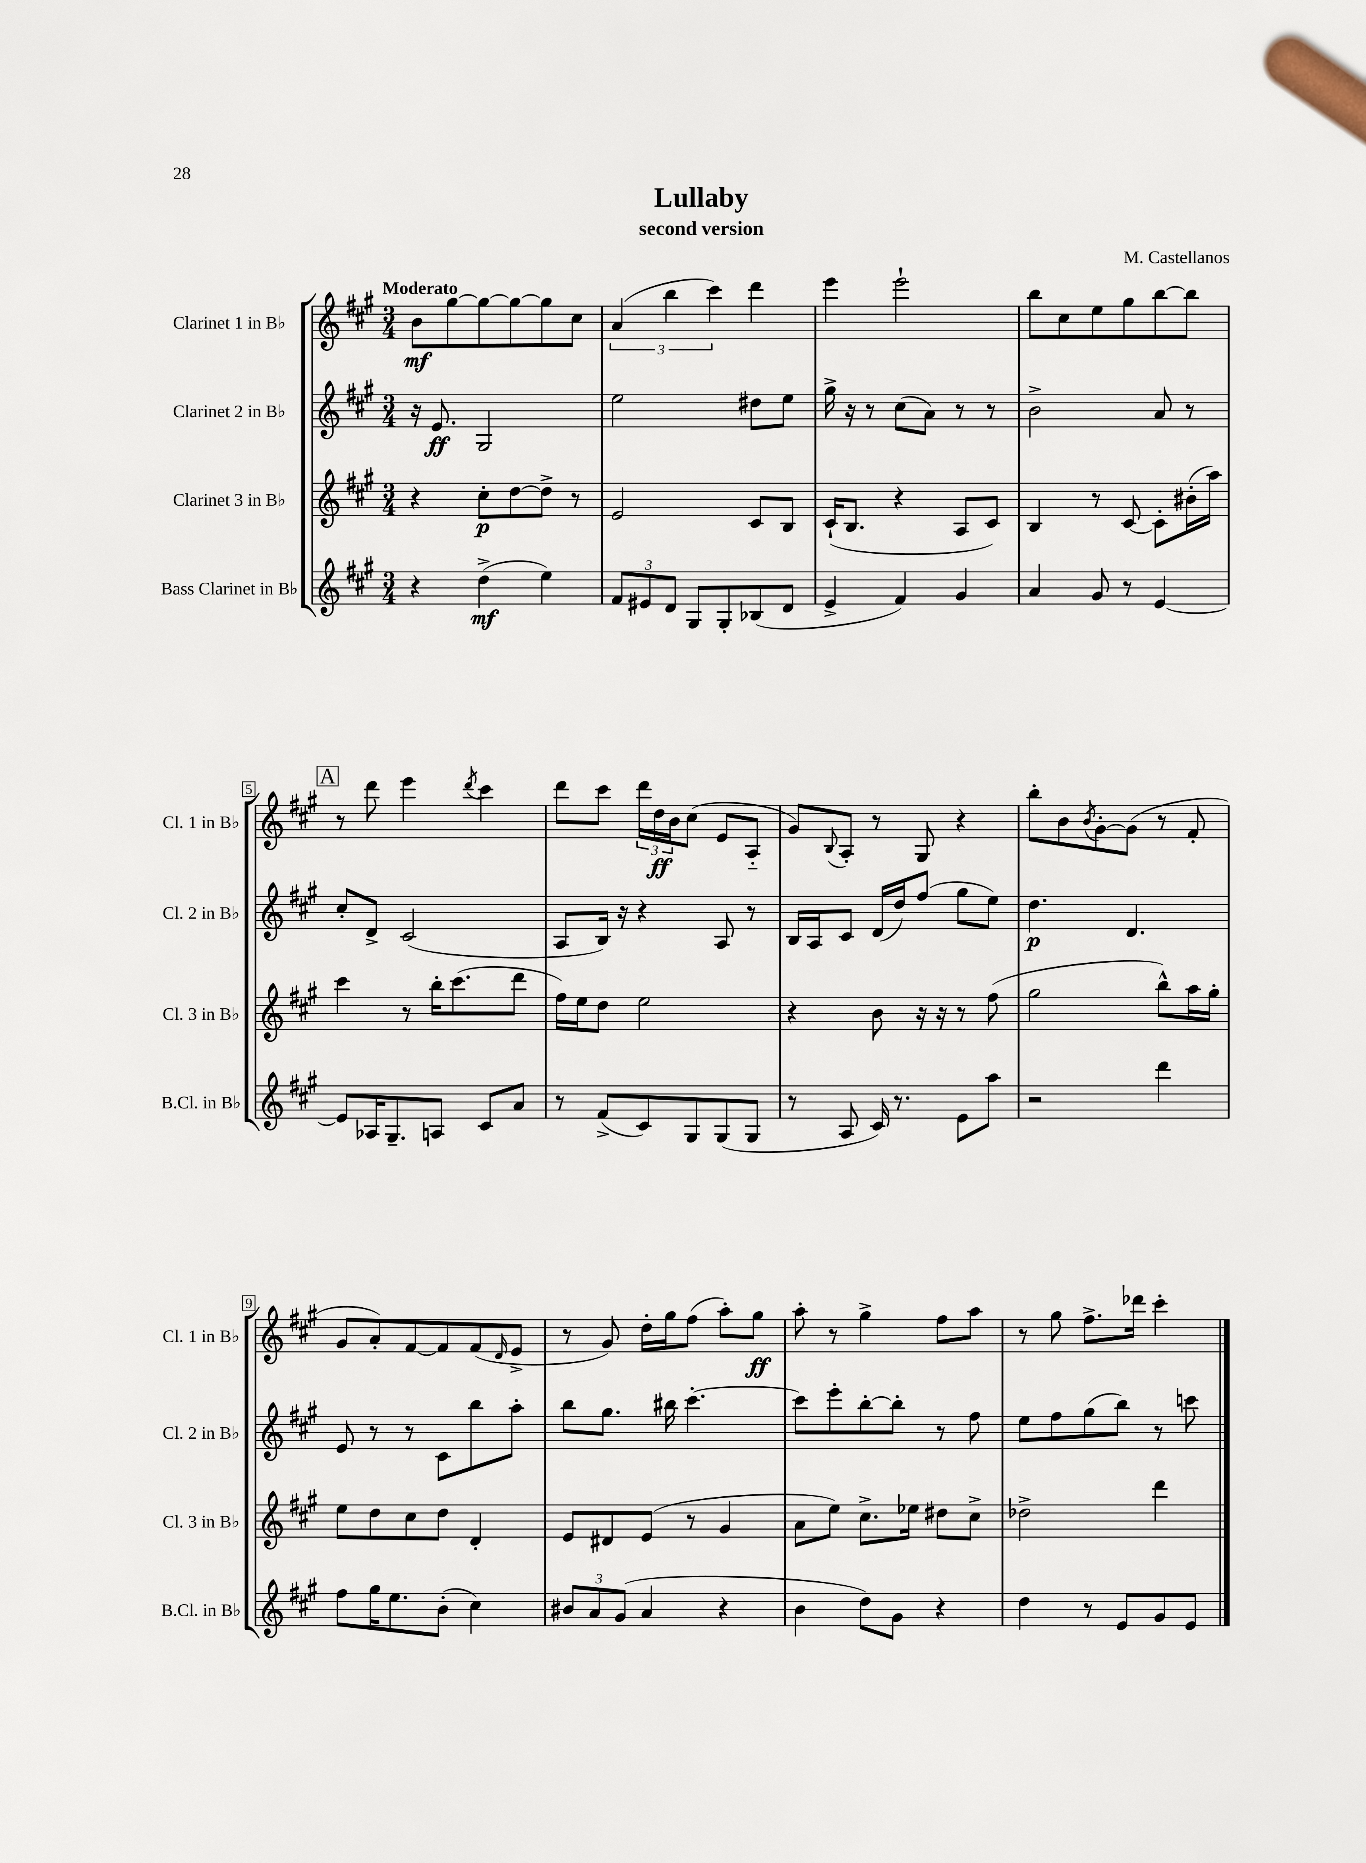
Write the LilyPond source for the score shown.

\header { title = "Lullaby" composer = "M. Castellanos" subtitle = "second version" }
<<
\new StaffGroup <<
\new Staff = "s0" \with { instrumentName = "Clarinet 1 in Bb" shortInstrumentName = "Cl. 1 in Bb" } {
    \clef treble \key a \major \numericTimeSignature \time 3/4 \tempo "Moderato"
    b'8\mf gis''8~ gis''8~ gis''8~ gis''8 cis''8 |
    \tuplet 3/2 { a'4( b''4 cis'''4) } d'''4 |
    e'''4 e'''2-! |
    b''8 cis''8 e''8 gis''8 b''8~ b''8 |
    \mark \markup { \box "A" } r8 d'''8 e'''4 \acciaccatura { d'''8 } cis'''4 |
    d'''8 cis'''8 \tuplet 3/2 { d'''16 d''16\ff b'16 } cis''8( e'8 a8-_ |
    gis'8) \appoggiatura { b8 } a8-. r8 gis8 r4 |
    b''8-. b'8 \acciaccatura { b'8 } gis'8~-. gis'8( r8 fis'8-. |
    gis'8 a'8-.) fis'8~ fis'8 fis'8( \grace { d'16 } e'8-> |
    r8 gis'8) d''16-. gis''16 fis''8( a''8-.) gis''8\ff |
    a''8-. r8 gis''4-> fis''8 a''8 |
    r8 gis''8 fis''8.-> des'''16 cis'''4-. \bar "|." |
}
\new Staff = "s1" \with { instrumentName = "Clarinet 2 in Bb" shortInstrumentName = "Cl. 2 in Bb" } {
    \clef treble \key a \major \numericTimeSignature \time 3/4
    r16 e'8.\ff gis2 |
    e''2 dis''8 e''8 |
    gis''16-> r16 r8 cis''8( a'8) r8 r8 |
    b'2-> a'8 r8 |
    \mark \markup { \box "A" } cis''8-. d'8-> cis'2( |
    a8 b16) r16 r4 a8 r8 |
    b16 a16 cis'8 d'16( d''16) fis''8( gis''8 e''8) |
    d''4.\p d'4. |
    e'8 r8 r8 cis'8 b''8 a''8-. |
    b''8 gis''8. bis''16 cis'''4.~-. |
    cis'''8 e'''8-. b''8~-. b''8-. r8 fis''8 |
    e''8 fis''8 gis''8( b''8) r8 c'''8 \bar "|." |
}
\new Staff = "s2" \with { instrumentName = "Clarinet 3 in Bb" shortInstrumentName = "Cl. 3 in Bb" } {
    \clef treble \key a \major \numericTimeSignature \time 3/4
    r4 cis''8-.\p d''8~ d''8-> r8 |
    e'2 cis'8 b8 |
    cis'16-!( b8. r4 a8 cis'8) |
    b4 r8 cis'8~ cis'8-. bis'16-.( a''16) |
    \mark \markup { \box "A" } cis'''4 r8 b''16-. cis'''8.( d'''8 |
    fis''16) e''16 d''8 e''2 |
    r4 b'8 r16 r16 r8 fis''8( |
    gis''2 b''8-^) a''16 gis''16-. |
    e''8 d''8 cis''8 d''8 d'4-. |
    e'8 dis'8 e'8( r8 gis'4 |
    a'8 e''8) cis''8.-> ees''16 dis''8 cis''8-> |
    des''2-> d'''4 \bar "|." |
}
\new Staff = "s3" \with { instrumentName = "Bass Clarinet in Bb" shortInstrumentName = "B.Cl. in Bb" } {
    \clef treble \key a \major \numericTimeSignature \time 3/4
    r4 d''4->\mf( e''4) |
    \tuplet 3/2 { fis'8 eis'8 d'8 } gis8 gis8-. bes8( d'8 |
    e'4-> fis'4) gis'4 |
    a'4 gis'8 r8 e'4~ |
    \mark \markup { \box "A" } e'8 aes16 gis8.-- a8 cis'8 a'8 |
    r8 fis'8->( cis'8) gis8 gis8( gis8 |
    r8 a8 cis'16) r8. e'8 a''8 |
    r2 d'''4 |
    fis''8 gis''16 e''8. b'8-.( cis''4) |
    \tuplet 3/2 { bis'8 a'8 gis'8( } a'4 r4 |
    b'4 d''8) gis'8 r4 |
    d''4 r8 e'8 gis'8 e'8 \bar "|." |
}
>>
>>
\layout { \context { \Score \override BarNumber.stencil = #(make-stencil-boxer 0.1 0.3 ly:text-interface::print) } }
